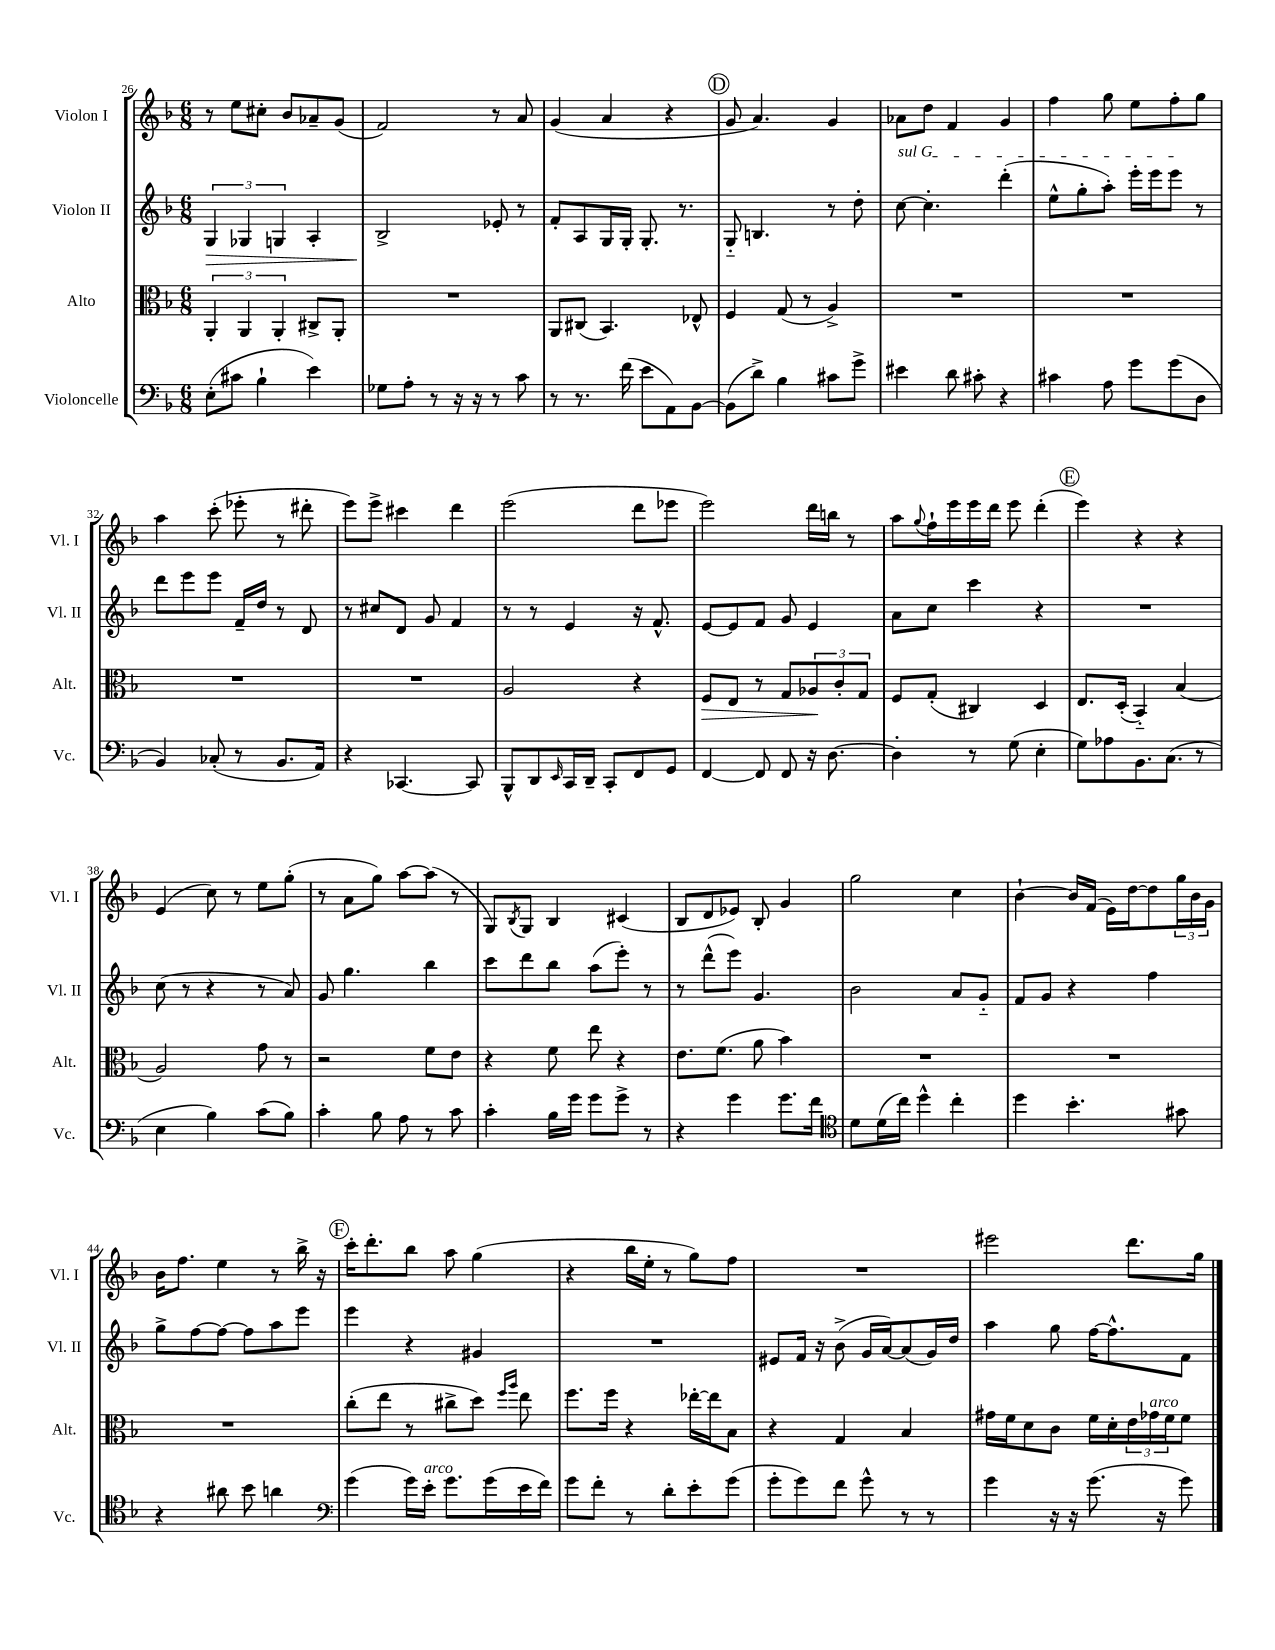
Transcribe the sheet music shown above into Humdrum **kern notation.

**kern	**kern	**kern	**kern
*staff4	*staff3	*staff2	*staff1
*clefF4	*clefC3	*clefG2	*clefG2
*k[b-]	*k[b-]	*k[b-]	*k[b-]
*M6/8	*M6/8	*M6/8	*M6/8
(8E'	6AA'	6G	8r
8c#	.	.	8ee
.	6AA	6G-	.
4B-`	.	.	8cc#'
.	6AA'	6G	.
.	.	.	8b-
4e)	8C#^	4A'	8a-~
.	8AA'	.	(8g
=	=	=	=
8G-	2.r	2B-^	2f)
8A'	.	.	.
8r	.	.	.
16r	.	.	.
16r	.	.	.
8r	.	8e-'	8r
8c	.	8r	8a
=	=	=	=
8r	8AA	8f'	(4g
8.r	(8C#	8A	.
.	4.BB-)	16G	4a
(16f	.	16G'	.
8e	.	8.G'	.
8AA)	.	.	4r
.	.	8.r	.
[8BB-	8E-^^	.	.
=	=	=	=
(8BB-]	4F	8G'~	8g
8d^)	.	4.B	4.a)
4B-	(8G	.	.
.	8r	.	.
8c#	4A^)	8r	4g
8g^	.	8dd'	.
=	=	=	=
4e#	2.r	[8cc	8a-
.	.	4.cc']	8dd
8d	.	.	4f
8c#'	.	.	.
4r	.	(4ddd'	4g
=	=	=	=
4c#	2.r	8ee^^	4ff
.	.	8gg'	.
8A	.	8aa')	8gg
8g	.	16eee'	8ee
.	.	16eee	.
(8g	.	8eee	8ff'
8D	.	8r	8gg
=	=	=	=
4BB-)	2.r	8ddd	4aa
.	.	8eee	.
(8C-'	.	8eee	(8ccc'
8r	.	16f~	8eee-'
.	.	16dd	.
8.BB-	.	8r	8r
.	.	8d	8ddd#'
16AA)	.	.	.
=	=	=	=
4r	2.r	8r	8eee)
.	.	8cc#	8eee^
[4.CC-	.	8d	4ccc#
.	.	8g	.
.	.	4f	4ddd
8CC-]	.	.	.
=	=	=	=
8BBB-^^	2A	8r	(2eee
8DD	.	8r	.
16qqEE	.	.	.
16CC	.	4e	.
16DD~	.	.	.
8CC'	.	.	.
8FF	4r	16r	8ddd
.	.	8.f^^	.
8GG	.	.	8eee-
=	=	=	=
[4FF	8F	[8e	2eee)
.	8E	8e]	.
8FF]	8r	8f	.
8FF	8G	8g	.
16r	12A-	4e	16ddd
[8.D	.	.	16bb
.	12c'	.	.
.	.	.	8r
.	12G	.	.
=	=	=	=
4D']	8F	8a	8aa
.	.	.	8qqgg
.	(8G'	8cc	16ff`
.	.	.	16eee
8r	4C#)	4ccc	16eee
.	.	.	16ddd
(8G	.	.	8eee
4E'	4D	4r	(4ddd'
=	=	=	=
8G)	8.E	2.r	4eee)
8A-	.	.	.
.	(16D'	.	.
8.BB-	4BB-'~)	.	4r
(8.C	.	.	.
.	(4B-	.	4r
8r	.	.	.
=	=	=	=
4E	2A)	(8cc	(4e
.	.	8r	.
4B-)	.	4r	8cc)
.	.	.	8r
(8c	8g	8r	8ee
8B-)	8r	8a)	(8gg'
=	=	=	=
4c'	2r	8g	8r
.	.	4.gg	8a
8B-	.	.	8gg)
8A	.	.	[8aa
8r	8f	4bb-	(8aa]
8c	8e	.	8r
=	=	=	=
4c'	4r	8ccc	8G)
.	.	.	8qB-
.	.	8ddd	8G
16B-	8f	8bb-	4B-
16g	.	.	.
8g	8ee	(8aa	.
8g^	4r	8eee')	(4c#
8r	.	8r	.
=	=	=	=
4r	8.e	8r	8B-
.	.	(8ddd^^	8d
.	(8.f	.	.
4g	.	8eee)	8e-)
.	8a	4.g	8B-'
8.g	4b-)	.	4g
16f	.	.	.
=	=	=	=
*clefC4	*	*	*
8d	2.r	2b-	2gg
(16d	.	.	.
16cc)	.	.	.
4dd^^	.	.	.
4cc'	.	8a	4cc
.	.	8g'~	.
=	=	=	=
4dd	2.r	8f	[4b-`
.	.	8g	.
4.b-'	.	4r	16b-]
.	.	.	(16f
.	.	.	16e)
.	.	.	[16dd
.	.	4ff	8dd]
8g#	.	.	24gg
.	.	.	24b-
.	.	.	24g
=	=	=	=
4r	2.r	8gg^	16b-
.	.	.	8.ff
.	.	[8ff	.
8a#	.	8ff_	4ee
8b-	.	8ff]	.
4a	.	8aa	8r
.	.	8eee	16bb-^
.	.	.	16r
=	=	=	=
*clefF4	*	*	*
(4g	(8cc'	4eee	16ccc'
.	.	.	8.ddd'
.	8ee	.	.
16g)	8r	4r	8bb-
16e'	.	.	.
8.g	8cc#^	.	8aa
.	8dd)	4g#	(4gg
(16g	.	.	.
.	16qqff	.	.
.	16qqaa	.	.
16e	8ee	.	.
16f)	.	.	.
=	=	=	=
8g	8.ff	2.r	4r
8f'	.	.	.
.	16ff	.	.
8r	4r	.	16bb-
.	.	.	16ee'
8d'	.	.	8r
8e'	[16ee-'	.	8gg)
.	16ee-]	.	.
(8g	8B-	.	8ff
=	=	=	=
8g'	4r	8e#	2.r
8g)	.	16f	.
.	.	16r	.
8f	4G	(8b-^	.
8g^^	.	16g	.
.	.	[16a)	.
8r	4B-	(8a]	.
8r	.	16g)	.
.	.	16dd	.
=	=	=	=
4g	16g#	4aa	2eee#
.	16f	.	.
.	8d	.	.
16r	8c	8gg	.
16r	.	.	.
(8.g	16f	[16ff	.
.	16d'	8.ff^^]	.
.	24e	.	8.ddd
.	24g-	.	.
16r	.	.	.
.	24f	.	.
8g)	8f	8f	.
.	.	.	16gg
==	==	==	==
*-	*-	*-	*-
